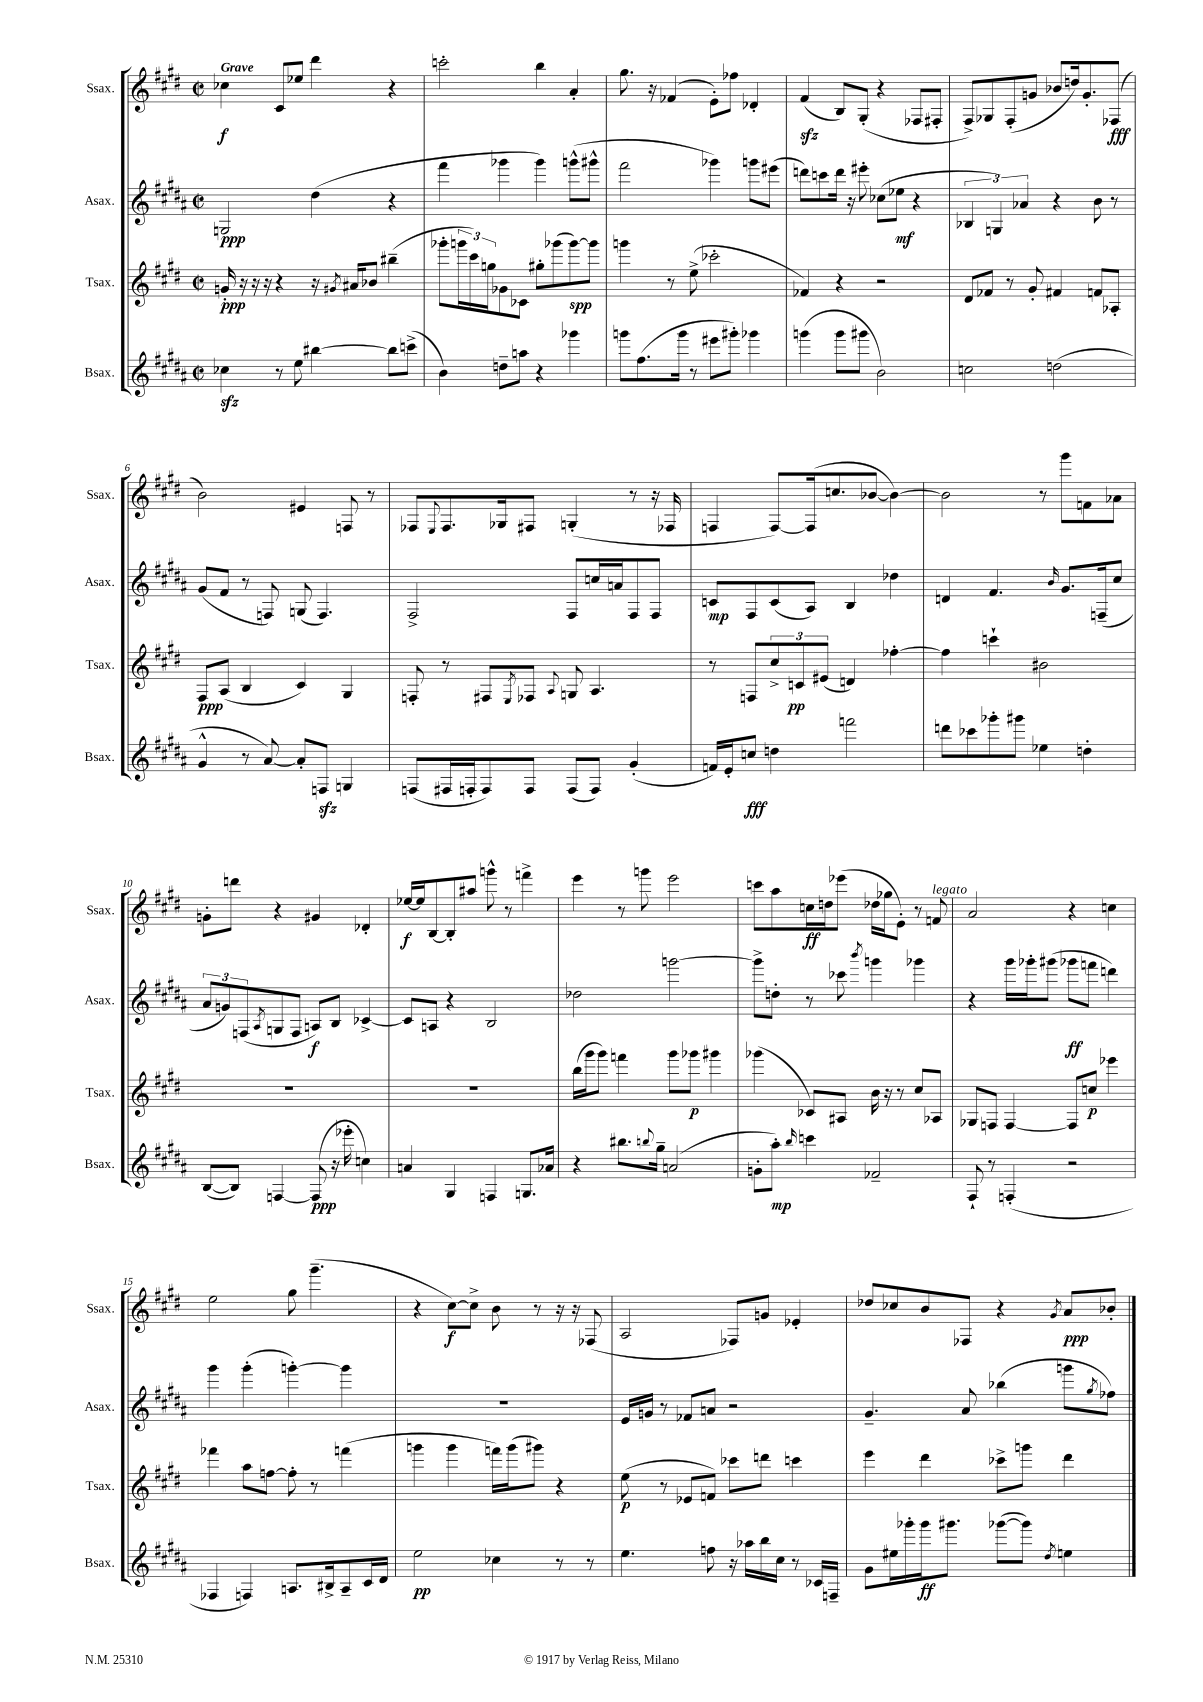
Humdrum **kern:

**kern	**dynam	**kern	**dynam	**kern	**dynam	**kern	**dynam
*part4	*part4	*part3	*part3	*part2	*part2	*part1	*part1
*staff4	*staff4	*staff3	*staff3	*staff2	*staff2	*staff1	*staff1
*I"Bsax.	*	*I"Tsax.	*	*I"Asax.	*	*I"Ssax.	*
*I'Bsax.	*	*I'Tsax.	*	*I'Asax.	*	*I'Ssax.	*
*clefG2	*	*clefG2	*	*clefG2	*	*clefG2	*
*k[f#c#g#d#a#]	*	*k[f#c#g#d#]	*	*k[f#c#g#d#a#]	*	*k[f#c#g#d#]	*
*M2/2	*	*M2/2	*	*M2/2	*	*M2/2	*
*met(c|)	*	*met(c|)	*	*met(c|)	*	*met(c|)	*
=1	=1	=1	=1	=1	=1	=1	=1
!	!	!	!	!	!	!LO:TX:a:B:t=Grave	!
4cc-Xzz\	.	16gn'/	ppp	2Gn/	ppp	4cc-X\	f
.	.	16r	.	.	.	.	.
.	.	16r	.	.	.	.	.
.	.	16r	.	.	.	.	.
8r	.	4r	.	.	.	8c#/L	.
8ee\	.	.	.	.	.	8ee-X/J	.
[4bb#X\	.	16r	.	(4dd#\	.	4ddd#\	.
.	.	8qg#X/	.	.	.	.	.
.	.	16a#X/KL	.	.	.	.	.
.	.	8b-X/J	.	.	.	.	.
8bb#\L]	.	(4bb#X~\	.	4r	.	4r	.
(8cccn^\J	.	.	.	.	.	.	.
=2	=2	=2	=2	=2	=2	=2	=2
4b\)	.	8ggg-X'\L	.	4fff#\	.	2cccn'\	.
.	.	24gggn\L	.	.	.	.	.
.	.	24ccc#\)	.	.	.	.	.
.	.	24ggn\J	.	.	.	.	.
8ddn~\L	.	8g-X\	.	4ggg-X\	.	.	.
8aan\J	.	8c-X\J	.	.	.	.	.
4r	.	8gg#X'\L	.	4ggg-\)	.	4bb\	.
.	.	(8ggg-X\	.	.	.	.	.
4ggg-X\	.	[8ggg-\)	spp	(8gggn^^\L	.	4a'/	.
.	.	8ggg-\J]	.	8ggg#X^^\J	.	.	.
=3	=3	=3	=3	=3	=3	=3	=3
8gggn\L	.	4gggn\	.	2fff#\	.	8.gg#\	.
(8.ff#\	.	.	.	.	.	.	.
.	.	.	.	.	.	16r	.
.	.	8r	.	.	.	(4f-X/	.
16ggg\Jk	.	.	.	.	.	.	.
8r	.	(8ee^\	.	.	.	.	.
8eee#X\L	.	2ccc-X'\	.	4ggg-X\)	.	8e'\L)	.
8ggg#X'\J)	.	.	.	.	.	8ff-X\J	.
4ggg-X\	.	.	.	8gggn\L	.	4d-X'/	.
.	.	.	.	(8eee#X\J	.	.	.
=4	=4	=4	=4	=4	=4	=4	=4
(4gggn\	.	4f-X/)	.	8dddn\L)	.	(4f#zz/	.
.	.	.	.	8cccn\	.	.	.
8ggg\L	.	4r	.	16ddd\Jk	.	8B/L)	.
.	.	.	.	16r	.	.	.
8ggg#X\J	.	.	.	8eee#X'\	.	(8G#'/J	.
2b\)	.	2r	.	(8cc-X\L	.	4r	.
.	.	.	.	8ee-X\J	mf	.	.
.	.	.	.	4r	.	8F-X/L	.
.	.	.	.	.	.	8F#X'/J	.
=5	=5	=5	=5	=5	=5	=5	=5
2ccn\	.	8d#/L	.	6B-X/	.	8F#^/L)	.
.	.	8f-X/J	.	.	.	8G-X/	.
.	.	.	.	6Gn/)	.	.	.
.	.	8r	.	.	.	(8F#'/	.
.	.	.	.	6a-X/	.	.	.
.	.	8g#'/	.	.	.	8gn/J	.
(2ddn\	.	4f#X/	.	4r	.	8b-X/L	.
.	.	.	.	.	.	16ddn/k)	.
.	.	.	.	.	.	8.g'/	.
.	.	8fn/L	.	8b\	.	.	.
.	.	8A-X'/J	.	8r	.	(8F-X/J	fff
!!LO:LB:g=z
=6	=6	=6	=6	=6	=6	=6	=6
4g#^^/	.	8F#/L	ppp	(8g#/L	.	2b\)	.
.	.	(8A/J	.	8f#/J	.	.	.
8r	.	4B/	.	8r	.	.	.
[8a#/)	.	.	.	8Fn/)	.	.	.
8a#'/L]	.	4c#/)	.	(8Gn/	.	4e#X/	.
8Fnzz/J	.	.	.	4.F/)	.	.	.
4Gn/	.	4G#/	.	.	.	8Fn/	.
.	.	.	.	.	.	8r	.
=7	=7	=7	=7	=7	=7	=7	=7
(8Fn/L	.	8Fn'/	.	2F#^/	.	8F-X/L	.
.	.	.	.	.	.	8qqE/	.
16F#X/L	.	8r	.	.	.	8.F-/	.
16Fn'/J	.	.	.	.	.	.	.
8F/)	.	8F#X/L	.	.	.	.	.
.	.	.	.	.	.	16G-X/k	.
.	.	8qE/	.	.	.	.	.
8F/J	.	8F-X/J	.	.	.	8F#X/J	.
.	.	8qqA/	.	.	.	.	.
(8F/L	.	8Gn/	.	8F#/L	.	(4Gn'/	.
8F/J)	.	4.A/	.	16ccn/L	.	.	.
.	.	.	.	16an/J	.	.	.
(4g#'/	.	.	.	8F#/	.	8r	.
.	.	.	.	8F#/J	.	16r	.
.	.	.	.	.	.	16F-X/	.
=8	=8	=8	=8	=8	=8	=8	=8
16fn/LL)	.	8r	.	8cn/L	mp	4Fn/	.
16e'/J	.	.	.	.	.	.	.
8ccn/J	fff	8Fn/L	.	8F#/	.	.	.
4ddn\	.	12cc#^/	.	(8c/	.	[8F/L)	.
.	.	12cn/	pp	.	.	.	.
.	.	.	.	8A#/J)	.	(16F/k]	.
.	.	(12e#X/J	.	.	.	.	.
.	.	.	.	.	.	8.ccn/	.
2fffn\	.	4dn/)	.	4B/	.	.	.
.	.	.	.	.	.	[8b-X/J	.
.	.	[4ff-X'\	.	4dd-X\	.	4b-\_)	.
=9	=9	=9	=9	=9	=9	=9	=9
8dddn\L	.	4ff-\]	.	4dn/	.	2b-\]	.
8ccc-X\	.	.	.	.	.	.	.
8ggg-X'\	.	4cccn`\	.	4.f#/	.	.	.
8ggg#X\J	.	.	.	.	.	.	.
4ee-X\	.	2b#X\	.	.	.	8r	.
.	.	.	.	16qqb/	.	.	.
.	.	.	.	8.g#/L	.	8ggg#\L	.
4ddn'\	.	.	.	.	.	8fn\	.
.	.	.	.	(16Fn~/k	.	.	.
.	.	.	.	8cc#/J	.	8a-X\J	.
!!LO:LB:g=z
=10	=10	=10	=10	=10	=10	=10	=10
([8B/L	.	1r	.	12a#/L	.	8gn'\L	.
.	.	.	.	12gn/)	.	.	.
8B/J])	.	.	.	.	.	8dddn\J	.
.	.	.	.	(12Fn/	.	.	.
.	.	.	.	8qA#/	.	.	.
[4Fn/	.	.	.	8Gn/	.	4r	.
.	.	.	.	8F/J	.	.	.
(8F/]	ppp	.	.	8An/L)	f	4g#X/	.
16r	.	.	.	8B/J	.	.	.
16eee-X'\	.	.	.	.	.	.	.
4ccn\)	.	.	.	[4c-X^/	.	4d-X'/	.
=11	=11	=11	=11	=11	=11	=11	=11
4an/	.	1r	.	8c-/L]	.	[16ee-X/LL	f
.	.	.	.	.	.	16ee-/J]	.
.	.	.	.	8An/J	.	[8B/	.
4G#/	.	.	.	4r	.	8B'/]	.
.	.	.	.	.	.	8aa#X/J	.
4Fn/	.	.	.	2B/	.	8gggn^^\	.
.	.	.	.	.	.	8r	.
8.Gn/L	.	.	.	.	.	4fffn^\	.
16a-X/Jk	.	.	.	.	.	.	.
=12	=12	=12	=12	=12	=12	=12	=12
4r	.	(16bb\LL	.	2dd-X\	.	4eee\	.
.	.	16ggg#\J	.	.	.	.	.
.	.	8ggg#\J)	.	.	.	.	.
8.bb#X\L	.	4fffn\	.	.	.	8r	.
.	.	.	.	.	.	8gggn\	.
8qqbbn/	.	.	.	.	.	.	.
16gg#~\Jk	.	.	.	.	.	.	.
(2an/	.	8ggg#\L	.	[2gggn\	.	2eee\	.
.	.	8ggg-X\J	p	.	.	.	.
.	.	4ggg#X\	.	.	.	.	.
=13	=13	=13	=13	=13	=13	=13	=13
8gn'\L	.	(4ggg-X\	.	8ggg^\L]	.	8cccn\L	.
8aa#'\J)	mp	.	.	8ddn'\J	.	8aa\	.
16qqbb/	.	.	.	.	.	.	.
4cccn\	.	8c-X/L)	.	8r	.	16ccn\L	ff
.	.	.	.	.	.	16ddn\J	.
.	.	8A#X/J	.	8ccc-X\	.	(8eee-X\J	.
.	.	.	.	8qbbb/	.	.	.
2f-X~/	.	16b\	.	4gggn\	.	16dd-X\LL	.
.	.	16r	.	.	.	16gg-X\J	.
.	.	8r	.	.	.	8e'\J)	.
.	.	8cc#/L	.	4ggg-X\	.	8r	.
!	!	!	!	!	!	!LO:TX:a:i:t=legato	!
.	.	8A-X/J	.	.	.	8fn/	.
=14	=14	=14	=14	=14	=14	=14	=14
8F#`/	.	8G-X/L	.	4r	.	2a/	.
8r	.	8Fn/J	.	.	.	.	.
(4Fn'/	.	[4F/	.	16ggg#\LL	.	.	.
.	.	.	.	16ggg-X'\J	.	.	.
.	.	.	.	(8ggg#X\J	.	.	.
2r	.	8F/L]	.	8ggg-X\L	ff	4r	.
.	.	8ccn/J	p	8fffn\J	.	.	.
.	.	4eee-X\	.	4dddn\)	.	4ccn\	.
!!LO:LB:g=z
=15	=15	=15	=15	=15	=15	=15	=15
4F-X/	.	4fff-X\	.	4ggg#\	.	2ee\	.
4Fn/)	.	8aa\L	.	(4ggg#'\	.	.	.
.	.	[8ffn\J	.	.	.	.	.
8.An/L	.	8ff'\]	.	[4gggn'\)	.	8gg#\	.
.	.	8r	.	.	.	(4.ggg#~\	.
16B#X^/k	.	.	.	.	.	.	.
8A~/	.	(4fffn\	.	4ggg\]	.	.	.
16c#/L	.	.	.	.	.	.	.
16d#/JJ	.	.	.	.	.	.	.
=16	=16	=16	=16	=16	=16	=16	=16
2ee\	pp	4gggn\	.	1r	.	4r	.
.	.	4ggg\	.	.	.	[8cc#\L)	f
.	.	.	.	.	.	8cc#^\J]	.
4cc-X\	.	16fffn\LL)	.	.	.	8b\	.
.	.	(16ggg\J	.	.	.	.	.
.	.	8ggg#X\J)	.	.	.	8r	.
8r	.	4r	.	.	.	16r	.
.	.	.	.	.	.	16r	.
8r	.	.	.	.	.	(8F-X/	.
=17	=17	=17	=17	=17	=17	=17	=17
4.ee\	.	(8ee\	p	16e/LL	.	2A/	.
.	.	.	.	16gn/JJ	.	.	.
.	.	8r	.	8r	.	.	.
.	.	8e-X/L	.	8f-X/L	.	.	.
8ffn\	.	8fn/J)	.	8an/J	.	.	.
16r	.	8ccc-X\L	.	2r	.	8F-X/L)	.
16aa-X\LL	.	.	.	.	.	.	.
16bb\	.	8dddn\J	.	.	.	8gn/J	.
16cc#\JJ	.	.	.	.	.	.	.
8r	.	4cccn\	.	.	.	4e-X'/	.
16c-X/LL	.	.	.	.	.	.	.
16Fn~/JJ	.	.	.	.	.	.	.
=18	=18	=18	=18	=18	=18	=18	=18
8g#\L	.	4eee\	.	4.g#~/	.	8dd-X/L	.
16ee#X\L	.	.	.	.	.	8cc-X/	.
16ggg-X'\	.	.	.	.	.	.	.
16ggg-\J	ff	4ddd#\	.	.	.	8b/	.
8.ggg#X\J	.	.	.	.	.	.	.
.	.	.	.	8a#/	.	8F-X/J	.
([8ggg-X\L	.	8ccc-X^\L	.	(4bb-X\	.	4r	.
8ggg-\J])	.	8gggn\J	.	.	.	.	.
8qdd#/	.	.	.	.	.	8qg#/	.
4een\	.	4ddd#\	.	8gggn\L	.	8a/L	ppp
.	.	.	.	8qgg#/	.	.	.
.	.	.	.	8ff-X\J)	.	8b-X'/J	.
==	==	==	==	==	==	==	==
*-	*-	*-	*-	*-	*-	*-	*-
